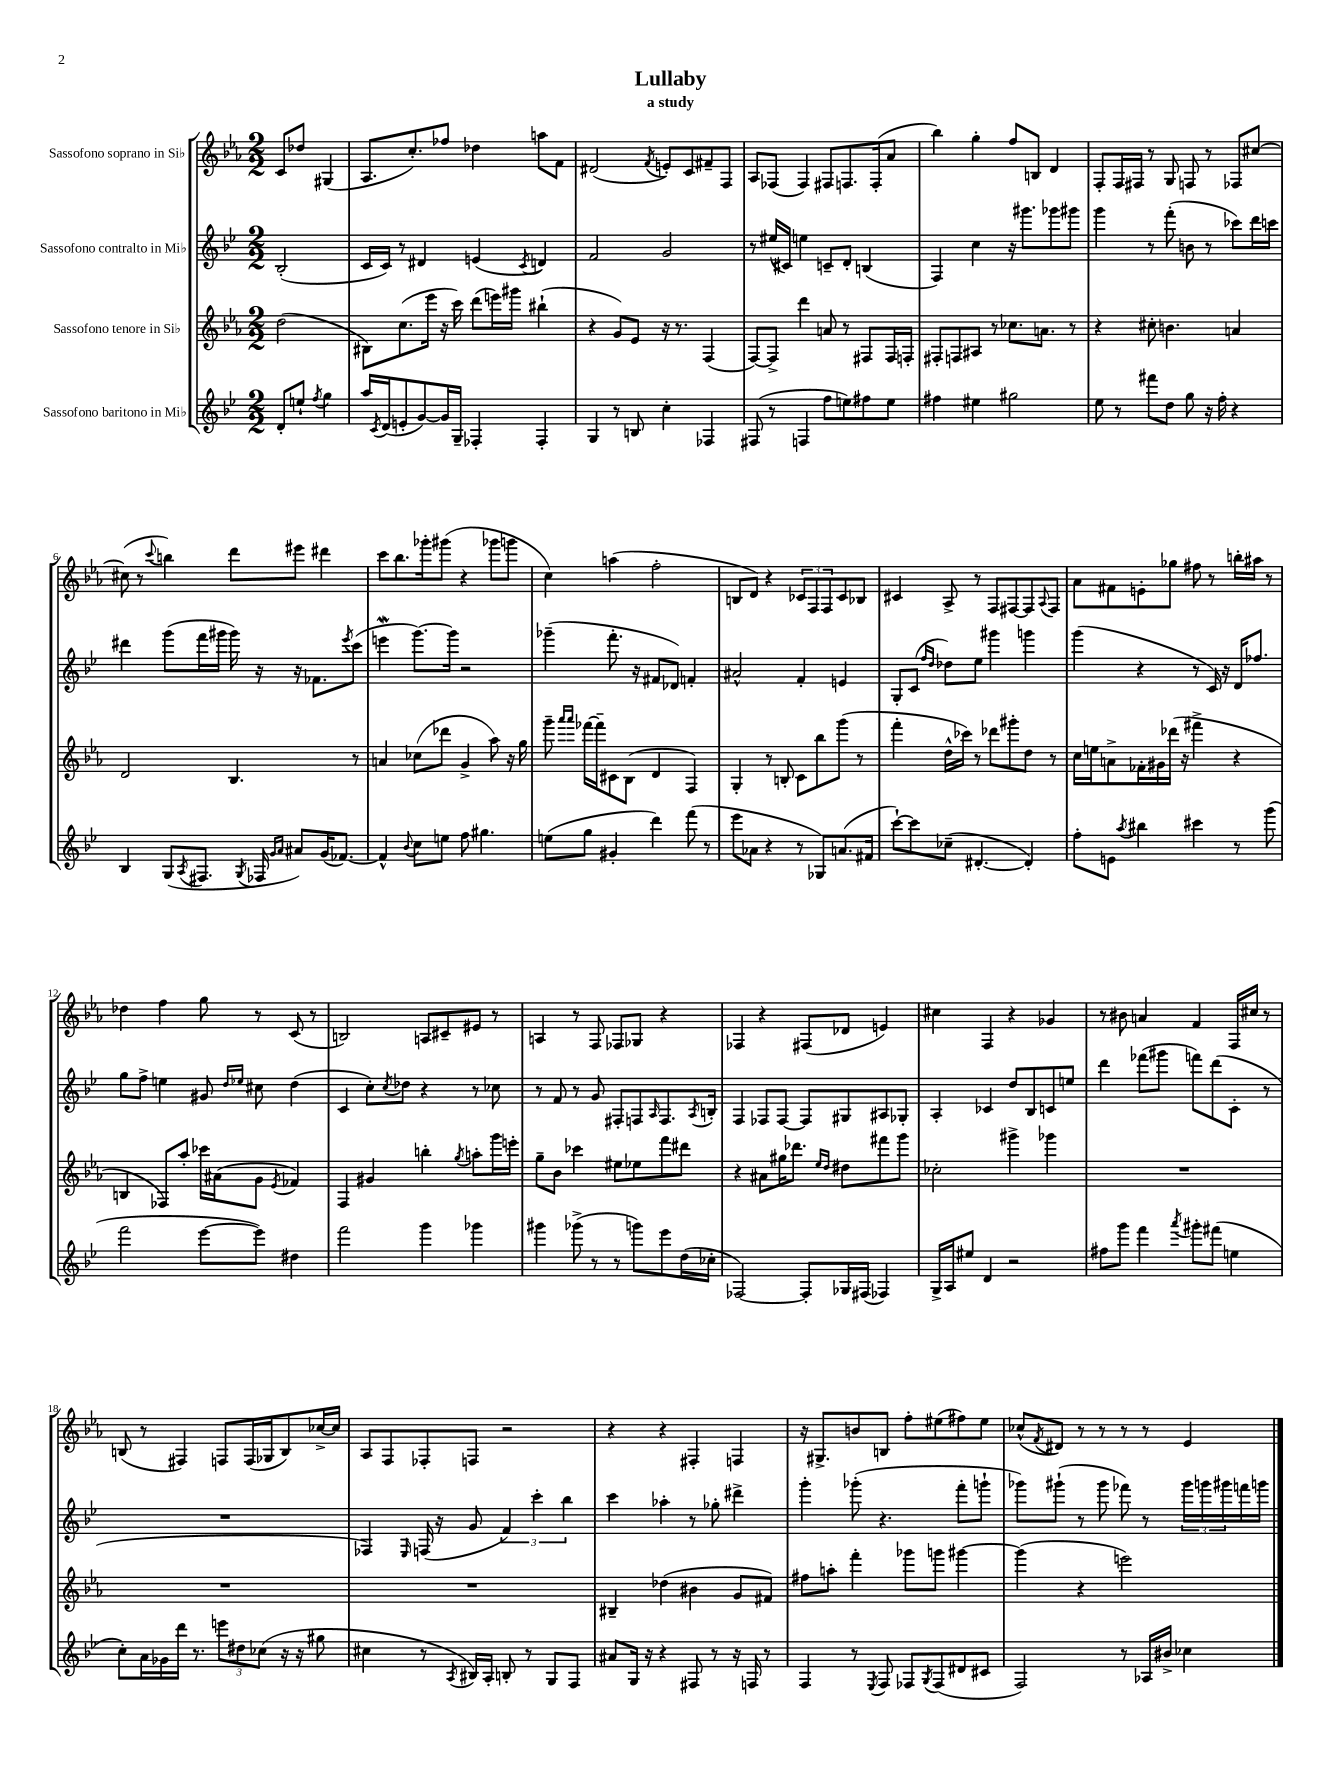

**kern	**kern	**kern	**kern
*staff4	*staff3	*staff2	*staff1
*clefG2	*clefG2	*clefG2	*clefG2
*k[b-e-]	*k[b-e-a-]	*k[b-e-]	*k[b-e-a-]
*M2/2	*M2/2	*M2/2	*M2/2
8d'/L	(2dd\	(2B-'/	8c/L
8ee`/J	.	.	8dd-/J
8qff/	.	.	.
4gg\	.	.	(4G#/
=	=	=	=
16aa/LL	8B#\L)	16c/LL	8.A-/L
8qc/	.	.	.
(16d/J	.	16c/JJ)	.
8e'/	(8.cc\	8r	.
.	.	.	8.cc'/)
[8g/)	.	4d#/	.
.	16eee-\Jk	.	.
16g/]L	16r	.	8ff-/J
16G~/JJ	16ccc\)	.	.
4F-'/	(8ddd\L	(4e/	4dd-\
.	16eee\L)	.	.
.	16ggg#\JJ	.	.
.	.	8qc/	.
4F-'/	(4bb#`\	4d/)	8aa\L
.	.	.	8f\J
=	=	=	=
4G/	4r	2f/	(2d#/
8r	8g/L)	.	.
8B/	8e-/J	.	.
.	.	.	8qf/
4cc'\	16r	2g/	8e'/L)
.	8.r	.	.
.	.	.	8c/
4F-/	(4F/	.	8f#~/
.	.	.	8F/J
=	=	=	=
(8F#/	[8F/L)	8r	8A-/L
8r	8F^/]J	(16ee#/LL	(8F-/J
.	.	16c#/JJ)	.
4F/	4ddd\	4ee\	4F-/)
8ff\L	8a/	8c~/L	8F#/L
8ee\)	8r	8d'/J	8.F/
8ff#\	8F#/L	(4B/	.
.	.	.	(16F'/k
8ee\J	16F#/L	.	8a-/J
.	16F'/JJ	.	.
=	=	=	=
4ff#\	8F#'/L	4F/)	4bb-\)
.	8F/	.	.
4ee#\	8A#/J	4cc\	4gg'\
.	8r	.	.
2gg#\	8.cc-\L	16r	8ff/L
.	.	8.ggg#\L	.
.	.	.	8B/J
.	8.a\J	.	.
.	.	8ggg-\	4d/
.	8r	8ggg#\J	.
=	=	=	=
8ee-\	4r	4ggg\	8F'/L
8r	.	.	16F/L
.	.	.	16F#/JJ
8fff#\L	8cc#'\	8r	8r
8dd\J	4.b\	(8fff'\	8G/
8gg\	.	8b\	8F/
16r	.	8r	8r
16ff'\	.	.	.
4r	4a/	8ccc-\L)	8F-/L
.	.	16ddd\L	[8cc#/J
.	.	16ccc\JJ	.
=	=	=	=
4B-/	2d/	4ddd#\	(8cc#\]
.	.	.	8r
.	.	.	8qqccc/
(8G/L	.	(8ggg\L	4bb\)
8qA/	.	.	.
8.F#/J	.	16fff\L	.
.	.	16ggg#\JJ	.
.	4.B-/	16ggg#\)	8ddd\L
8qG/	.	.	.
16F-/	.	16r	.
16qqg/LL	.	.	.
16qqa/JJ	.	.	.
8a#/L)	.	16r	8eee#\J
.	.	8.f-\L	.
(16g/K	.	.	4ddd#\
[8.f-/J)	.	.	.
.	.	8qeee-/	.
.	8r	(8ccc\J	.
=	=	=	=
4f-^^/]	4a/	4eee\	8ccc\L
.	.	.	8.bb-\
8qqb-/	.	.	.
8cc\L	(8cc-\L	[8.ggg\L)	.
.	.	.	16ggg-'\k
8ee\J	8ddd-\J	.	(8ggg#\J
.	.	16ggg\]Jk	.
8ff\	4g^/	2r	4r
4.gg#\	.	.	.
.	8aa-\)	.	8ggg-\L
.	16r	.	8ggg\J
.	16gg\	.	.
=	=	=	=
(8ee\L	8ggg~\	(4ggg-~\	4cc\)
.	16qqaaa-/LL	.	.
.	16qqaaa-/JJ	.	.
8gg\J	[16fff-\LL	.	.
.	16fff-~\]J	.	.
4g#'/	8c#\	8.fff'\	(4aa\
.	(8B-\J	.	.
.	.	16r	.
4ddd\)	4d/	8f#/L	2ff'\
.	.	8d-/J)	.
(8fff\	4F/)	4f'/	.
8r	.	.	.
=	=	=	=
8eee-\L	4G'/	2a#^^/	8B/L
8a-\J	.	.	8d/J)
4r	8r	.	4r
.	8B'/	.	.
8r	8c\L	4f'/	12c-/L
.	.	.	12F/
8G-/L)	8bb-\	.	.
.	.	.	12F/
(8.a/	(8ggg\J	4e/	8c-/
.	8r	.	8B-/J
16f#/Jk	.	.	.
=	=	=	=
[8ccc`\L)	4fff'\	8G'/L	4c#/
8ccc\]	.	(8c/J	.
.	.	16qqff/LL	.
.	.	16qqdd/JJ	.
(8cc-~\J	16dd^^\LL	8dd-\L)	8A-^/
.	16ccc-\JJ)	.	.
[4.d#'/	8r	8ee-\J	8r
.	8ddd-\L	4ggg#\	8F/L
.	8ggg#'\	.	[8F#/
4d#'/])	8dd\J	4ggg\	8F#/]
.	.	.	8qqA-/
.	8r	.	8F#/J
=	=	=	=
8ff'\L	16cc\LL	(4ggg\	8a-\L
.	16ee\J	.	.
8e\J	8a^\	.	8f#\
8qaa/	.	.	.
4bb#\	16f-'\L	4r	8e'\
.	16g#\	.	.
.	(16ddd-\JJ	.	8gg-\J
.	16r	.	.
4ccc#\	4fff#^\	8r	8ff#\
.	.	16c/)	8r
.	.	16r	.
8r	4r	16d/LK	16bb'\LL
.	.	8.ff-/J	16aa#\JJ
(8ggg\	.	.	8r
=	=	=	=
2fff\	4B/	8gg\L	4dd-\
.	.	8ff^\J	.
.	8F-/L)	4ee\	4ff\
.	8aa-'/J	.	.
[8eee-\L	16ccc-\LL	8g#/	8gg\
.	(16a#\J	.	.
.	.	16qqdd/LL	.
.	.	16qqee-/JJ	.
8eee-\]J)	8g\J	8cc#\	8r
.	8qe-/	.	.
4dd#\	4f-/)	(4dd\	(8c/
.	.	.	8r
=	=	=	=
2fff\	4F/	4c/	2B/)
.	4g#/	8cc'\L)	.
.	.	8qcc/	.
.	.	8dd-\J	.
4ggg\	4bb'\	4r	8A/L
.	.	.	8c#~/
.	8qgg/	.	.
4ggg-\	8aa'\L	8r	8e#/J
.	16ggg\L	8cc-\	8r
.	16eee'\JJ	.	.
=	=	=	=
4ggg#\	8gg~\L	8r	4A/
.	8b-\J	8f/	.
(8ggg-^\	4ccc-\	8r	8r
8r	.	8g/	8F/
8r	8ee#\L	8F#'/L	8F-/L
8ggg\L)	8ee-\	8F/	8G-/J
.	.	16qqA/	.
8eee-\	8fff\	8.F/	4r
(16dd\L	8ddd#\J	.	.
.	.	8qA/	.
16cc-'\JJ	.	16B'/Jk	.
=	=	=	=
[2F-/)	4r	4F/	4F-/
.	8a#\L	8F-/L	4r
.	16gg#\K	[8F-/J	.
.	8.ddd-\J	.	.
8F-'/]L	.	8F-/]L	(8F#/L
.	16qqee-/LL	.	.
.	16qqdd/JJ	.	.
16G-/L	8dd#\L	8G#/	8d-/J
(16F#/JJ	.	.	.
4F-/)	8fff#\	8A#/	4e/)
.	8ggg\J	8G-'/J	.
=	=	=	=
16G^/LL	2cc-'\	4A'/	4cc#\
16A/J	.	.	.
8ee#/J	.	.	.
4d/	.	4c-/	4F/
2r	4ggg#^\	8dd/L	4r
.	.	8B-/	.
.	4ggg-\	8c/	4g-/
.	.	8ee/J	.
=	=	=	=
8ff#\L	1r	4ddd\	8r
8ggg\J	.	.	8b#\
4fff\	.	(8fff-\L	4a/
.	.	8ggg#\J	.
8qaaa/	.	.	.
8ggg#'\L	.	8fff\L)	4f/
(8fff#\J	.	(8ddd\	.
4ee\	.	8c'\J	16F/LL
.	.	.	16cc#/JJ
.	.	8r	8r
=	=	=	=
8cc'\L)	1r	1r	(8B/
16a\L	.	.	8r
16g-\	.	.	.
16ddd\JJ	.	.	4F#/)
8.r	.	.	.
12eee\L	.	.	8F/L
12dd#\	.	.	.
.	.	.	(16F/L
(12cc-\J	.	.	.
.	.	.	16G-/J
16r	.	.	8B/)
16r	.	.	.
8gg#\	.	.	[16cc-^/L
.	.	.	16cc-/]JJ
=	=	=	=
4cc#\	1r	4F-/)	8A-/L
.	.	.	8F/
.	.	16qqE-/	.
8r	.	(16F/	8F-'/
.	.	16r	.
8qA/	.	.	.
16B#/LL)	.	8g/	8F/J
16A'/JJ	.	.	.
8B'/	.	6f/)	2r
8r	.	.	.
.	.	6ccc'\	.
8G/L	.	.	.
.	.	6bb-\	.
8F/J	.	.	.
=	=	=	=
8a#/L	4B#~/	4ccc\	4r
16G/Jk	.	.	.
16r	.	.	.
4r	(4dd-\	4aa-'\	4r
8F#/	4b#\	8r	4F#'/
8r	.	8gg-'\	.
16r	8g/L	4ddd#^\	4F/
16F/	.	.	.
8r	8f#/J)	.	.
=	=	=	=
4F/	8ff#\L	4ggg'\	16r
.	.	.	8.G#^/L
.	8aa'\J	.	.
8r	4fff'\	(8ggg-'\	8b/
8qE-/	.	.	.
8F/	.	4.r	8B/J
8F-/L	8ggg-\L	.	8ff'\L
8qG/	.	.	.
(8F-/	8ggg\J	.	(8ee#\
8d#/	[4ggg#\	8fff'\L	8ff#\)
8c#/J	.	8ggg`\J	8ee#\J
=	=	=	=
2F/)	(4ggg#\]	8ggg-\L)	(8cc-^^/L
.	.	.	8qf/
.	.	(8ggg#`\J	8d#/J)
.	4r	8r	8r
.	.	8ggg#\	8r
8r	2eee\)	8fff-\)	8r
16A-/LL	.	8r	8r
16b#^/JJ	.	.	.
4cc-\	.	24ggg#\LL	4e-/
.	.	24ggg\	.
.	.	24ggg#\	.
.	.	16fff\	.
.	.	16ggg\JJ	.
==	==	==	==
*-	*-	*-	*-
